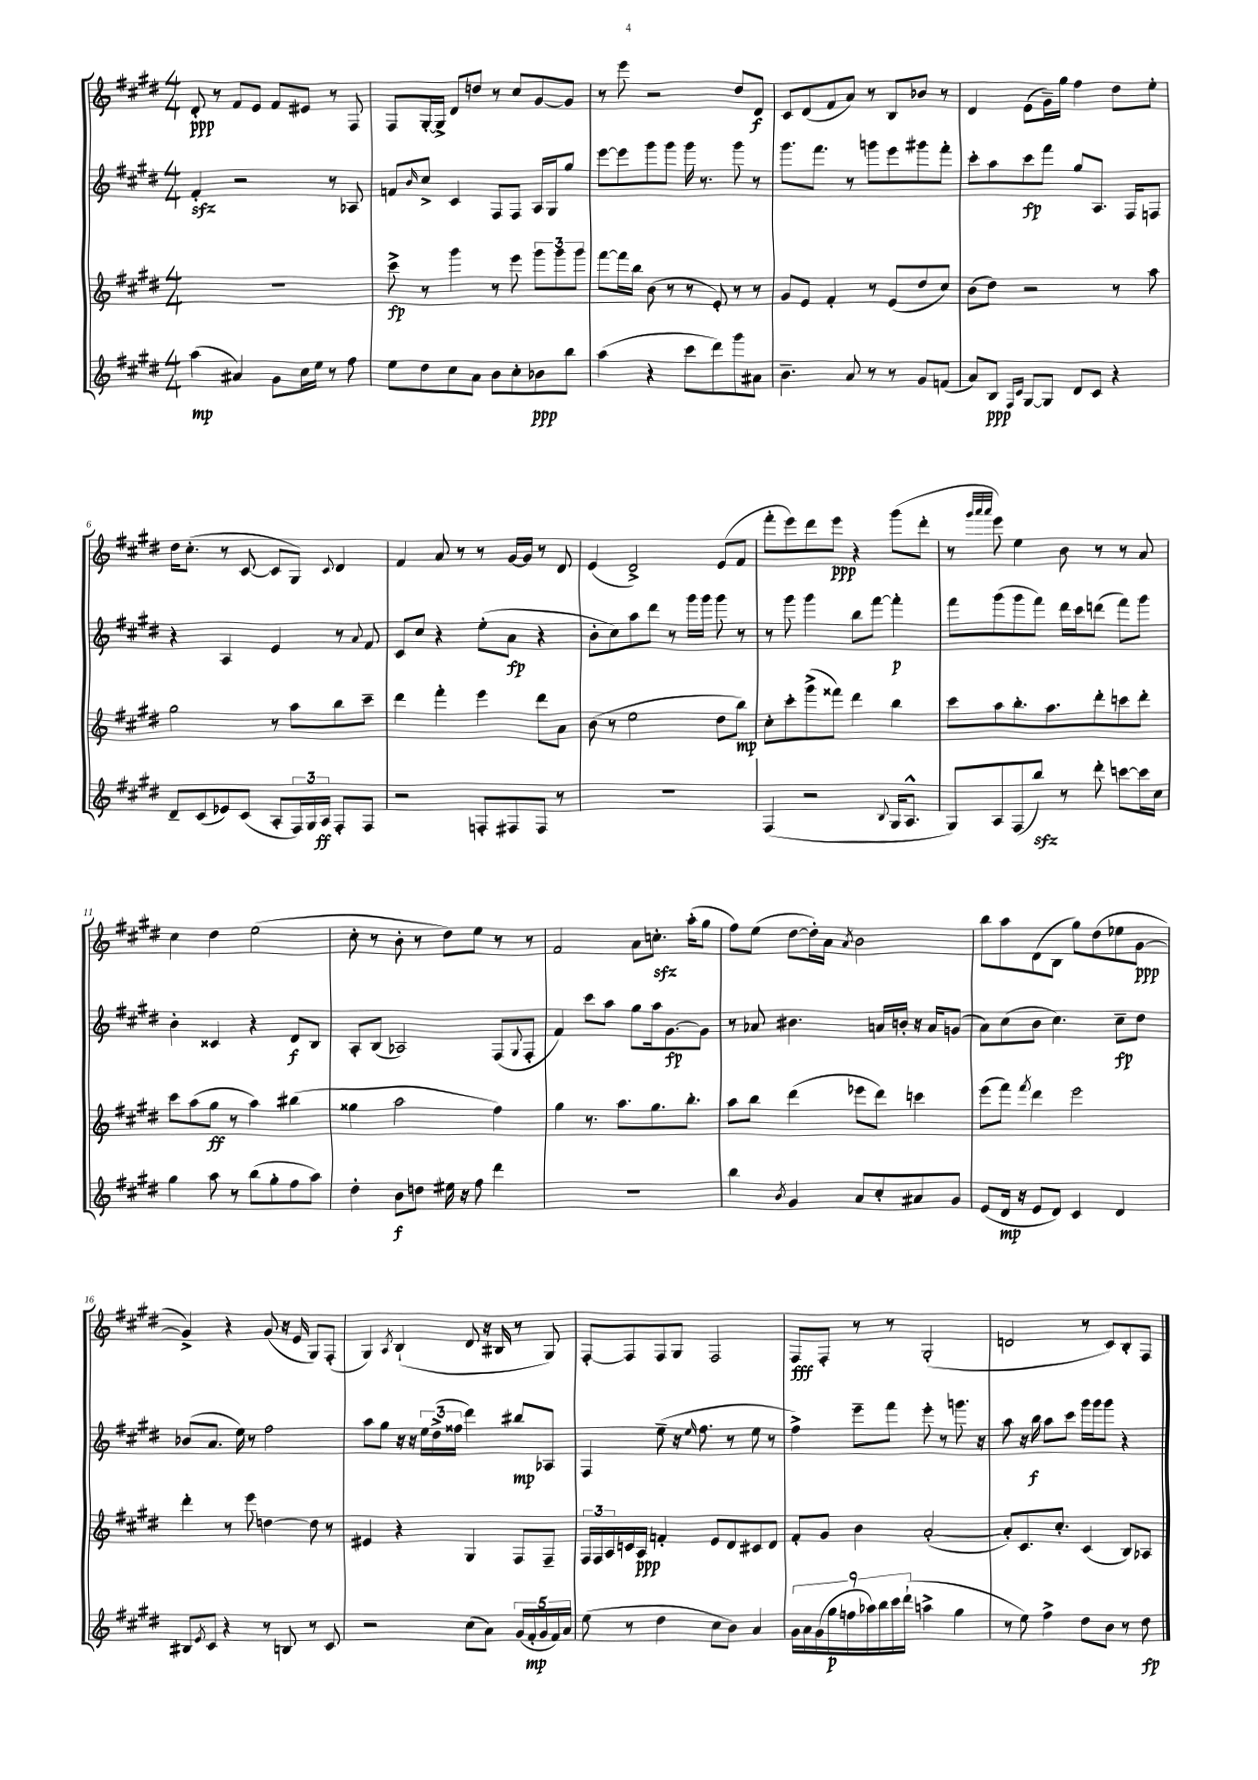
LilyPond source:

<<
\new StaffGroup <<
\new Staff = "s0" {
    \clef treble \key e \major \numericTimeSignature \time 4/4
    dis'8-.\ppp r8 fis'8 e'8 fis'8 eis'8 r8 fis8 |
    fis8 gis16~-. gis16-> dis'8 d''8 r8 cis''8 gis'8~ gis'8 |
    r8 e'''8 r2 dis''8 dis'8\f |
    cis'8 dis'8( fis'8 a'8) r8 b8 bes'8 r8 |
    dis'4 e'8( gis'16--) gis''16 fis''4 dis''8 e''8-. |
    dis''16 cis''8.-.( r8 cis'8~ cis'8 gis8) \appoggiatura { cis'8 } dis'4 |
    fis'4 a'8 r8 r8 gis'16~ gis'16 r8 dis'8 |
    e'4( dis'2->) e'8( fis'8 |
    fis'''8-. e'''8) dis'''8 e'''8\ppp r4 gis'''8( dis'''8-. |
    r8 \grace { gis'''32 a'''32 a'''32 } e'''8) e''4 b'8 r8 r8 a'8 |
    cis''4 dis''4 e''2( |
    cis''8-. r8 b'8-. r8 dis''8) e''8 r8 r8 |
    fis'2 a'8 c''8.-.\sfz a''16-.( gis''8 |
    fis''8) e''8( dis''8~ dis''16-.) a'16 \acciaccatura { a'8 } b'2 |
    b''8 a''8 dis'8( b8 gis''8) dis''8( ees''8 gis'8~\ppp |
    gis'4->) r4 gis'8( r16 e'16 gis8) fis8-.( |
    gis4) \acciaccatura { a8 } b4-!( dis'8 r16 bis16 r8 gis8) |
    fis8~-. fis8 fis8 gis8 fis2 |
    fis8\fff fis8-. r8 r8 gis2-.( |
    d'2 r8 cis'8) b8-. fis8 \bar "|." |
}
\new Staff = "s1" {
    \clef treble \key e \major \numericTimeSignature \time 4/4
    fis'4-.\sfz r2 r8 aes8 |
    f'8 \grace { b'16 } cis''8-> cis'4 fis8 fis8 a16 gis16 gis''8 |
    e'''8~ e'''8 gis'''8 gis'''8 gis'''16 r8. gis'''8 r8 |
    gis'''8. fis'''8. r8 g'''8 e'''8 gis'''8 fis'''8-. |
    cis'''8-. a''8 cis'''8\fp fis'''8 gis''8 a8. fis16 f8 |
    r4 a4 e'4 r8 \appoggiatura { a'8 } fis'8 |
    cis'8 cis''8 r4 e''8-.( a'8\fp r4 |
    b'8-. cis''8) a''8 dis'''8 r8 gis'''16 gis'''16 gis'''8 r8 |
    r8 gis'''8 gis'''4 b''8 fis'''8~ fis'''4-.\p |
    fis'''8 gis'''8( gis'''8 fis'''8) dis'''16 cis'''16 d'''8( fis'''8) gis'''8 |
    b'4-. cisis'4 r4 dis'8\f b8 |
    a8-. b8( aes2) fis8( \appoggiatura { gis8 } fis8-. |
    fis'4) cis'''8 a''8 gis''8 a''16 gis'8.~\fp gis'8 |
    r8 aes'8 bis'4. a'16 b'16-. r16 a'16 g'8( |
    a'8) cis''8( b'8 cis''4.) cis''8--\fp dis''8 |
    bes'8( a'8. e''16) r8 fis''2 |
    a''8 gis''8 r16 r16 \tuplet 3/2 { e''16 dis''16->( fisis''16 } dis'''4) bis''8\mp aes8 |
    fis4 e''8--( r16 \grace { e''16 } fis''8. r8 e''8 r8 |
    fis''4->) e'''8-- fis'''8 e'''8-. r8 g'''8. r16 |
    a''8 r16 b''16\f a''8 cis'''8 gis'''16 gis'''16 gis'''8 r4 \bar "|." |
}
\new Staff = "s2" {
    \clef treble \key e \major \numericTimeSignature \time 4/4
    R1 |
    cis'''8->\fp r8 gis'''4 r8 e'''8 \tuplet 3/2 { gis'''8 gis'''8 gis'''8 } |
    fis'''8~ fis'''16 b''16 b'8( r8 r8 e'8-.) r8 r8 |
    gis'8 e'8 fis'4-. r8 e'8( dis''8 cis''8) |
    b'8( dis''8) r2 r8 a''8 |
    gis''2 r8 a''8 b''8 cis'''8-- |
    dis'''4 fis'''4-. e'''4 dis'''8 a'8 |
    b'8( r8 e''2 dis''8 b''8\mp) |
    cis''8-. cis'''8-. gis'''8->( fisis'''8) dis'''4 b''4 |
    cis'''8 a''8 b''8.-. a''8. dis'''8-. c'''8 dis'''8-. |
    cis'''8 a''8( gis''8\ff r8 a''4) bis''4( |
    gisis''4 a''2 fis''4) |
    gis''4 r8. a''8. gis''8. b''8.-. |
    a''8 b''8 dis'''4( ees'''8 dis'''8) c'''4 |
    e'''8( fis'''8) \acciaccatura { fis'''8 } dis'''4 e'''2 |
    dis'''4-. r8 e'''8 d''4~ d''8 r8 |
    eis'4 r4 gis4 fis8 fis8-- |
    \tuplet 3/2 { fis16 fis16 a16 } c'16 a16\ppp f'4-. e'8 dis'8 cis'8 dis'8 |
    fis'8-. gis'8 b'4 a'2~-.( |
    a'8-.) cis'8. cis''8.-. cis'4( b8) aes8 \bar "|." |
}
\new Staff = "s3" {
    \clef treble \key e \major \numericTimeSignature \time 4/4
    a''4\mp( ais'4) gis'8 cis''16 e''16 r8 fis''8 |
    e''8 dis''8 cis''8 a'8 b'8 cis''8-. bes'8\ppp b''8 |
    a''4( r4 cis'''8 dis'''8) gis'''8 ais'8 |
    b'4.-- a'8 r8 r8 gis'8 f'8( |
    a'8) b8\ppp \grace { fis16 cis'16 } gis8~ gis8 dis'8 cis'8 r4 |
    dis'8-- cis'8( ees'8) cis'8( a8-. \tuplet 3/2 { fis16) gis16 a16\ff } fis8-. fis8 |
    r2 f8-. fis8 fis8 r8 |
    R1 |
    fis4( r2 \appoggiatura { b8 } gis16 a8.-^ |
    gis8) a8 fis8( b''8\sfz) r8 dis'''8-. c'''8~ c'''16 cis''16 |
    gis''4 a''8 r8 b''8( gis''8-. fis''8 a''8) |
    dis''4-. b'8\f d''8 eis''16 r16 fis''8 dis'''4 |
    R1 |
    b''4 \acciaccatura { b'8 } gis'4 a'8 cis''8-. ais'8 gis'8 |
    e'8( dis'16\mp r16 e'8 dis'8) cis'4 dis'4 |
    bis8 \acciaccatura { e'8 } cis'8 r4 r8 b8 r8 cis'8 |
    r2 cis''8( a'8) \tuplet 5/4 { gis'16( fis'16-.\mp gis'16 fis'16) a'16 } |
    e''8( r8 dis''4 cis''8 b'8) a'4 |
    \tuplet 9/8 { gis'16 a'16 gis'16( gis''16\p f''16 aes''16) b''16 cis'''16 dis'''16-!( } a''4-> gis''4 |
    r8 e''8) fis''4-> dis''8 b'8 r8 dis''8\fp \bar "|." |
}
>>
>>
